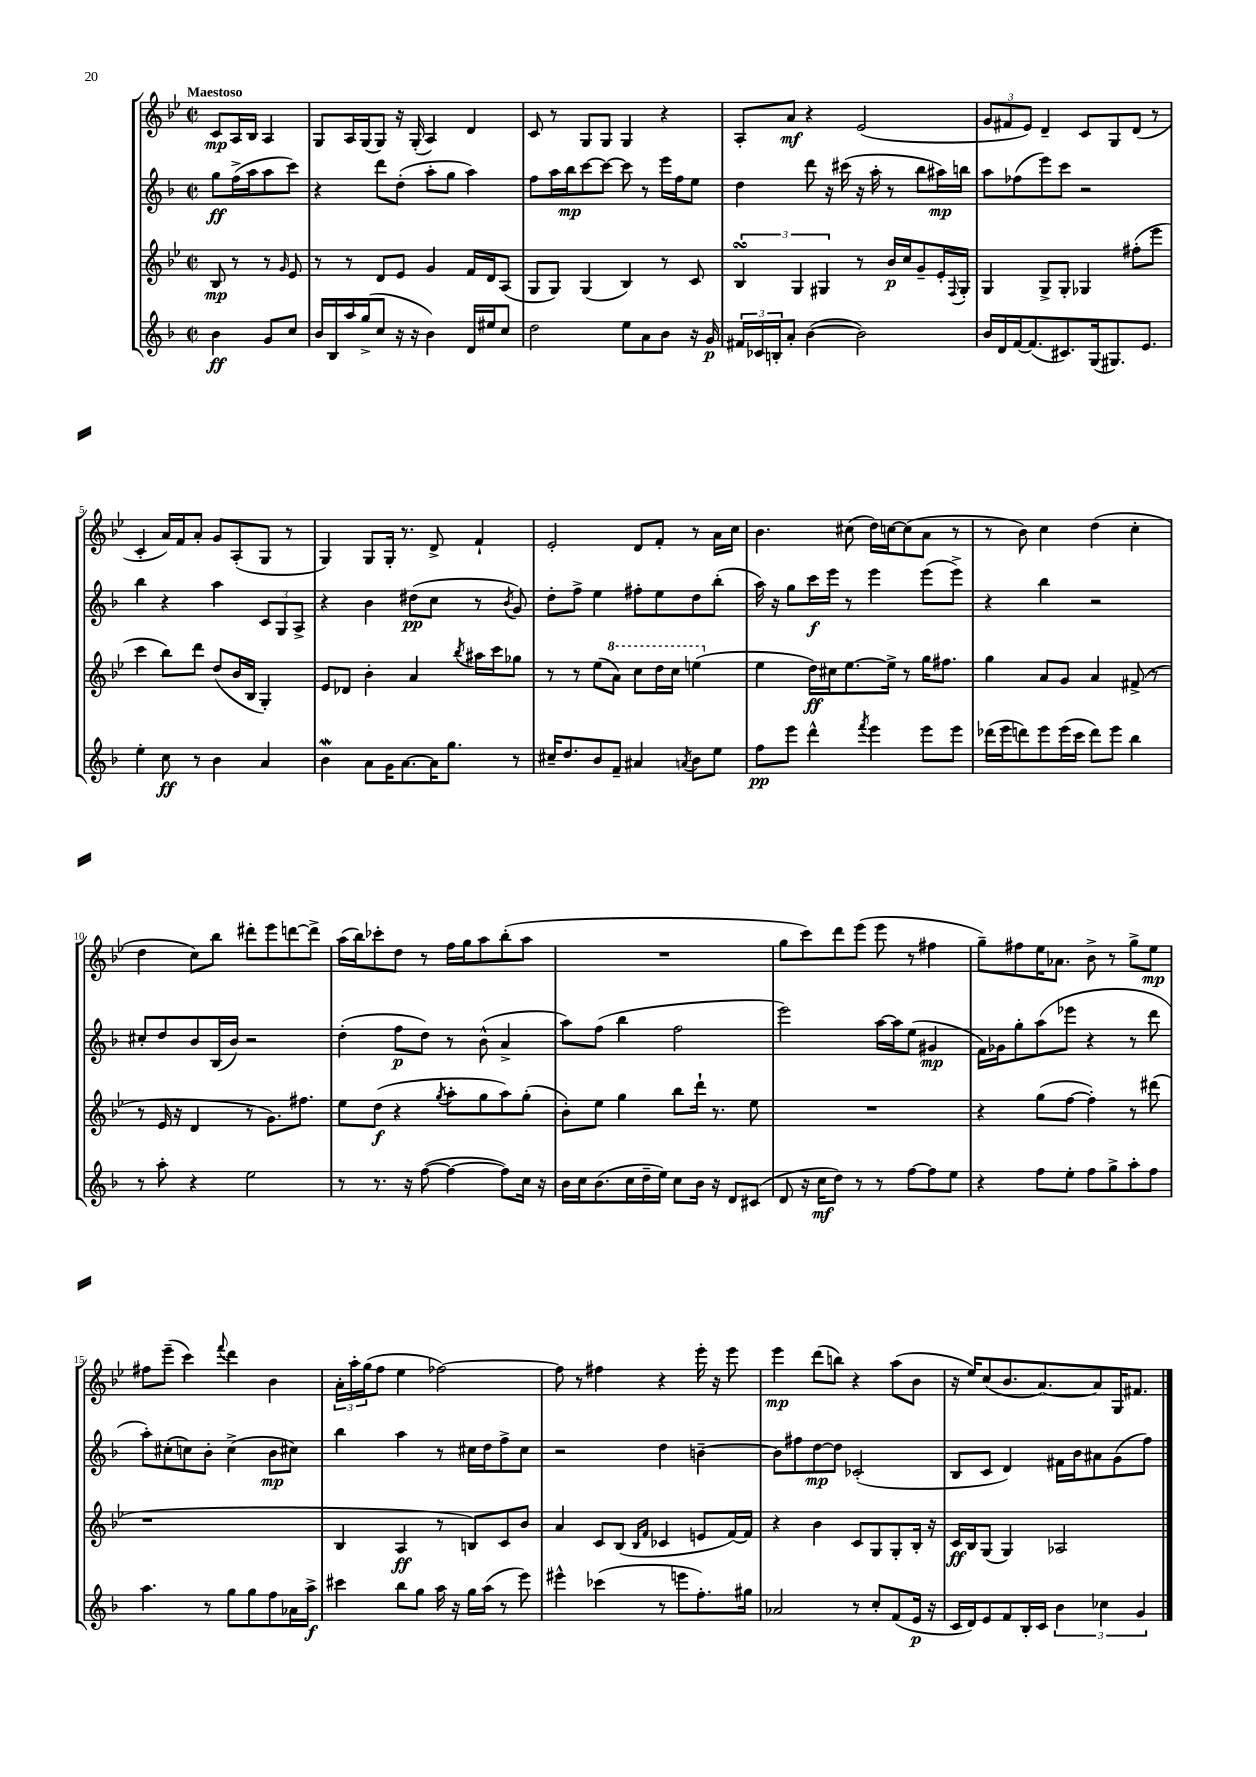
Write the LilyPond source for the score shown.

<<
\new StaffGroup <<
\new Staff = "s0" {
    \clef treble \key bes \major \defaultTimeSignature \time 2/2 \partial 2 \tempo "Maestoso"
    c'8\mp a16 bes16 a4 |
    g8 a16 g16( g8) r16 g16-.( a4) d'4 |
    c'8 r8 g8 g8 g4 r4 |
    a8-. a'8\mf r4 ees'2( |
    \tuplet 3/2 { g'8 fis'8 ees'8) } d'4-- c'8 g8 d'8( r8 |
    c'4-. a'16) f'16 a'8-. g'8 a8-.( g8 r8 |
    g4) g8 g16-. r8. d'8-> f'4-! |
    ees'2-. d'8 f'8-. r8 a'16 c''16 |
    bes'4. cis''8( d''16) c''16~ c''8( a'8 r8 |
    r8 bes'8) c''4 d''4( c''4-. |
    d''4 c''8) bes''8 dis'''8-. ees'''8 d'''8~ d'''8-> |
    a''16( bes''16) ces'''8-. d''8 r8 f''16 g''16 a''8 bes''8-.( a''8 |
    R1 |
    g''8 c'''8) d'''8 ees'''8( ees'''8 r8 fis''4 |
    g''8--) fis''8 ees''16 aes'8. bes'8-> r8 g''8-> ees''8\mp |
    fis''8 ees'''8--( c'''4) \appoggiatura { f'''8 } d'''4 bes'4 |
    \tuplet 3/2 { a'16-. a''16-. g''16( } f''8 ees''4 fes''2~) |
    fes''8 r8 fis''4 r4 ees'''16-. r16 ees'''8 |
    ees'''4\mp d'''8( b''8) r4 a''8( bes'8 |
    r16 ees''16) c''8( bes'8. a'8.~) a'8 g16 fis'8. \bar "|." |
}
\new Staff = "s1" {
    \clef treble \key f \major \defaultTimeSignature \time 2/2 \partial 2
    g''8\ff f''16->( a''16 a''8 c'''8) |
    r4 d'''8 d''8-.( a''8-. g''8 a''4) |
    f''8 a''16 bes''16\mp c'''8~ c'''8~ c'''8 r8 e'''16 f''16 e''8 |
    d''4 d'''8 r16 cis'''16( r16 a''16-. r8 bes''8 ais''16\mp) b''16 |
    a''8 fes''8( e'''8) c'''8 r2 |
    bes''4 r4 a''4 \tuplet 3/2 { c'8 g8 a8-> } |
    r4 bes'4 dis''8\pp( c''8 r8 \acciaccatura { bes'8 } g'8) |
    d''8-. f''8-> e''4 fis''8-. e''8 d''8 bes''8-.( |
    a''16) r16 g''8 c'''16\f e'''16 r8 e'''4 e'''8( e'''8->) |
    r4 bes''4 r2 |
    cis''8-. d''8 bes'8 bes16( bes'16) r2 |
    d''4-.( f''8\p d''8) r8 bes'8-^( a'4-> |
    a''8) f''8( bes''4 f''2 |
    e'''2) a''16~ a''16 e''8( gis'4\mp |
    f'16) ges'16 g''8-. a''8( ees'''8 r4 r8 d'''8 |
    a''8-.) cis''8-.( c''8) bes'8-. c''4->( bes'8\mp cis''8) |
    bes''4 a''4 r8 cis''16 d''16 f''8-> cis''8 |
    r2 d''4 b'4~-- |
    b'8 fis''8 d''8~\mp d''8 ces'2-.( |
    bes8 c'8 d'4) fis'16 bes'16 ais'8 g'8( f''8) \bar "|." |
}
\new Staff = "s2" {
    \clef treble \key bes \major \defaultTimeSignature \time 2/2 \partial 2
    bes8\mp r8 r8 \grace { g'16 } ees'8 |
    r8 r8 d'8 ees'8 g'4 f'16 d'16 a8( |
    g8 g8) g4( bes4) r8 c'8 |
    \tuplet 3/2 { bes4\turn g4 gis4 } r8 bes'16\p c''16 g'8-- ees'16-. \appoggiatura { f8 } gis16-. |
    g4 g8-> g8-. ges4 fis''8-.( ees'''8 |
    c'''4 bes''8) d'''8 d''8( bes'16 bes16 g4-.) |
    ees'8 des'8 bes'4-. a'4 \acciaccatura { bes''8 } ais''16 c'''16 ges''8 |
    r8 r8 ees''8( \ottava #1 a''8) c'''8 d'''16 c'''16 e'''4( \ottava #0 |
    ees''4 d''16\ff) cis''16 ees''8.~ ees''16-> r8 g''16 fis''8. |
    g''4 a'8 g'8 a'4 fis'8->( r8 |
    r8 ees'16 r16 d'4 r8 g'8.) fis''8. |
    ees''8 d''8\f( r4 \acciaccatura { g''8 } a''8-. g''8 a''8) g''8-.( |
    bes'8-.) ees''8 g''4 bes''8 d'''16-! r8. ees''8 |
    R1 |
    r4 g''8( f''8~ f''4-.) r8 dis'''8( |
    r1 |
    bes4 a4\ff r8 b8) c'8 bes'8 |
    a'4 c'8 bes8( \grace { bes16 f'16 } ces'4 e'8 f'16~) f'16 |
    r4 bes'4 c'8 g8 g8-. bes16-. r16 |
    c'16\ff bes16 g8( g4) aes2 \bar "|." |
}
\new Staff = "s3" {
    \clef treble \key f \major \defaultTimeSignature \time 2/2 \partial 2
    bes'4\ff g'8 c''8 |
    bes'16 bes16 a''16 g''16->( c''8 r16 r16 bes'4) d'16 eis''16 c''8 |
    d''2 e''8 a'8 bes'8 r16 g'16\p |
    \tuplet 3/2 { fis'16 ces'16 b16-. } a'8-. bes'4~( bes'2) |
    bes'16 d'16 f'16~ f'8.( cis'8.) g16( gis8.) e'8. |
    e''4-. c''8\ff r8 bes'4 a'4 |
    bes'4\mordent a'8 g'16 a'8.~ a'16 g''8. r8 |
    cis''16-- d''8. bes'8 f'8-- ais'4 \acciaccatura { a'8 } bes'8 e''8 |
    f''8\pp e'''8 d'''4-^ \acciaccatura { f'''8 } e'''4 e'''8 e'''8 |
    des'''16( e'''16 d'''8) e'''8 e'''16( c'''16 d'''8) e'''8 bes''4 |
    r8 a''8-. r4 e''2 |
    r8 r8. r16 f''8~( f''4~ f''8) c''16 r16 |
    bes'16 c''16 bes'8.( c''16 d''16-- e''16) c''8 bes'16 r16 d'8 cis'8( |
    d'8 r16 c''16\mf d''8) r8 r8 f''8~ f''8 e''8 |
    r4 f''8 e''8-. f''8 g''8-> a''8-. f''8 |
    a''4. r8 g''8 g''8 f''8 aes'16 a''16->\f |
    cis'''4 bes''8 g''8 a''16 r16 g''16 a''16( r8 e'''8) |
    eis'''4-^ ces'''4( r8 e'''8 f''8.-.) gis''16 |
    aes'2 r8 c''8-. f'8( e'16\p r16 |
    c'16 d'16) e'8 f'8 bes16-. c'16 \tuplet 3/2 { bes'4 ces''4 g'4 } \bar "|." |
}
>>
>>
